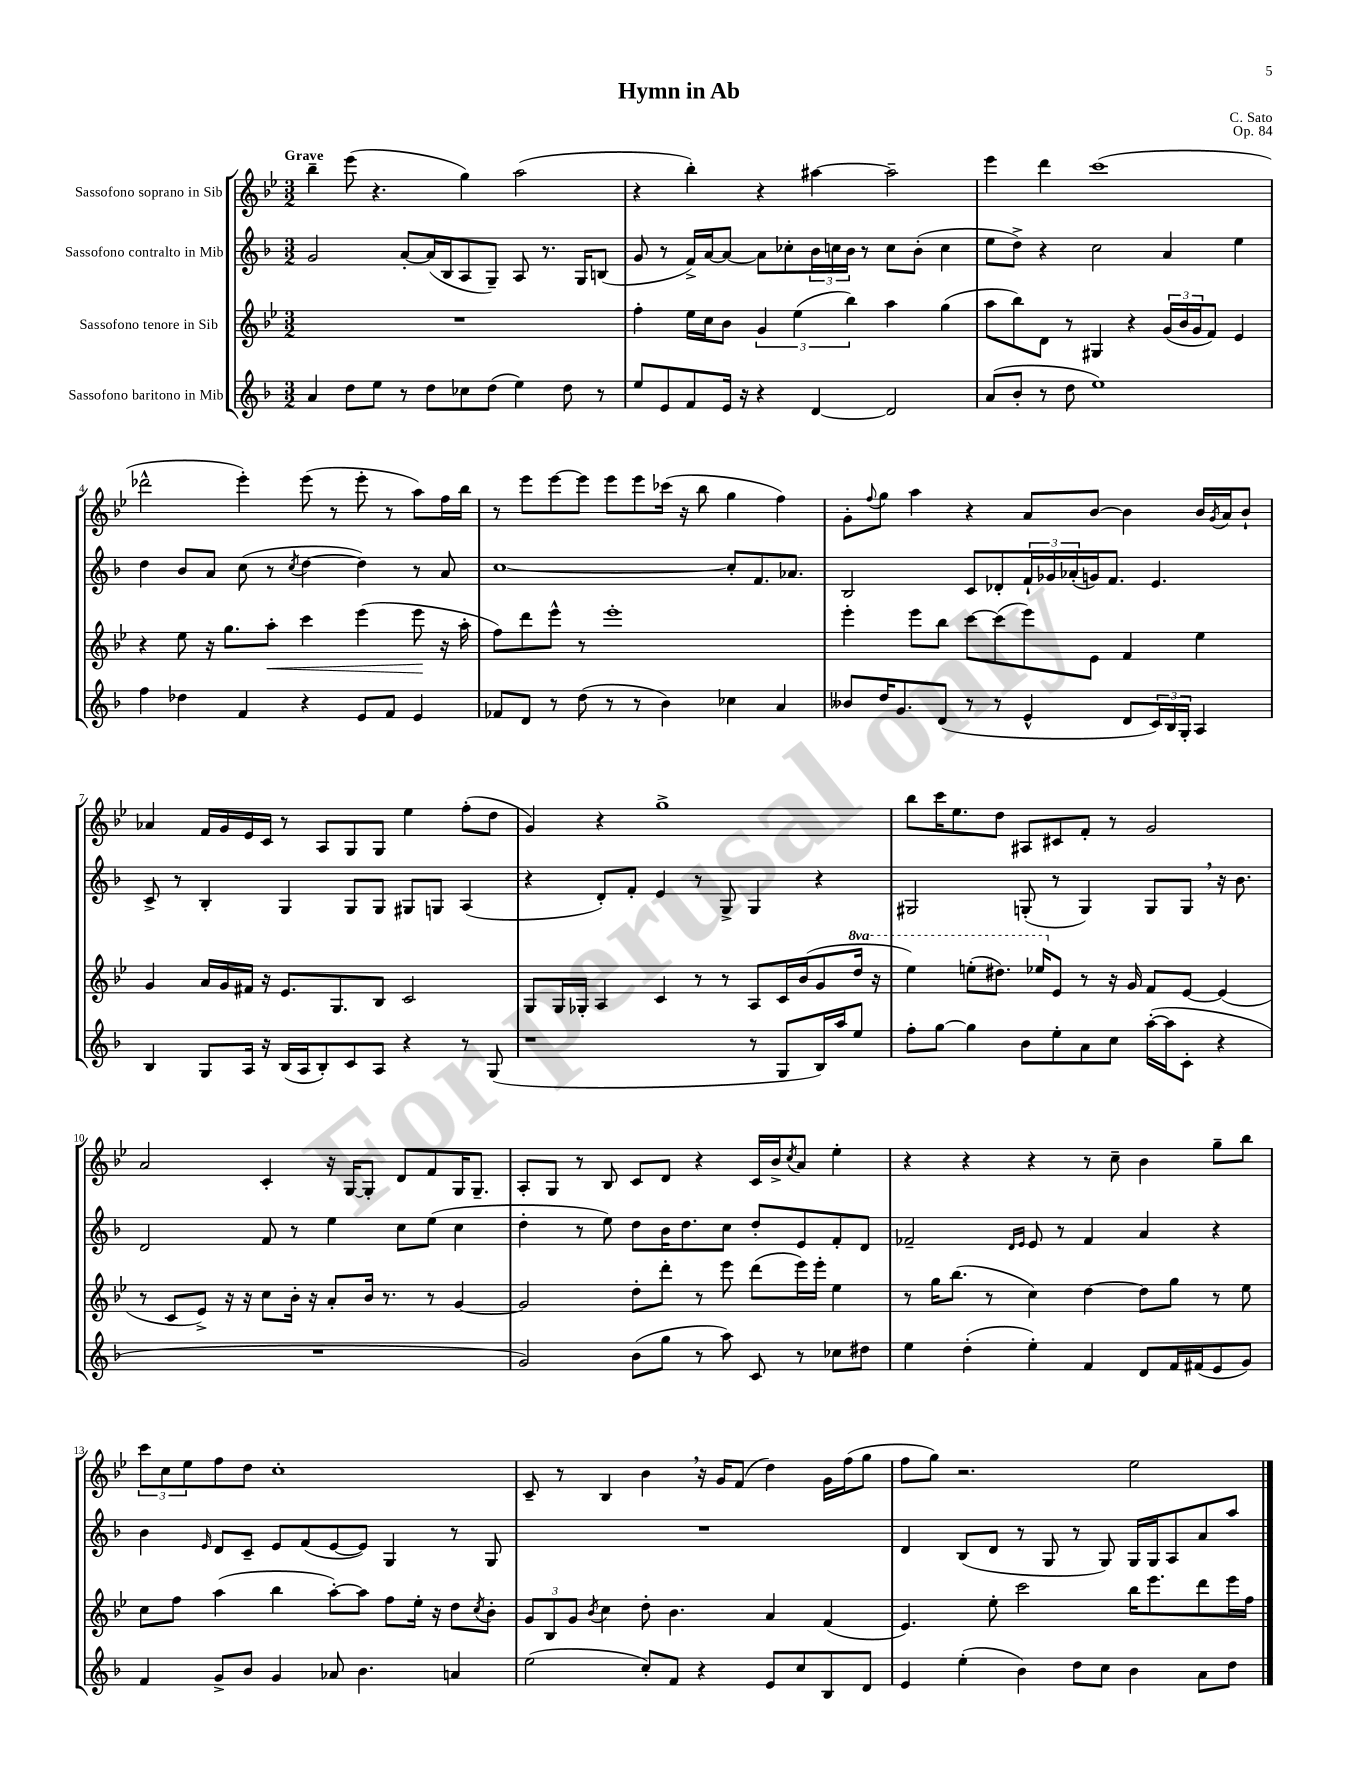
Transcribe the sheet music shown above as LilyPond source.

\header { title = "Hymn in Ab" composer = "C. Sato" opus = "Op. 84" }
<<
\new StaffGroup <<
\new Staff = "s0" \with { instrumentName = "Sassofono soprano in Sib" } {
    \clef treble \key bes \major \numericTimeSignature \time 3/2 \tempo "Grave"
    bes''4-- ees'''8( r4. g''4) a''2( |
    r4 bes''4-.) r4 ais''4~ ais''2-- |
    ees'''4 d'''4 c'''1( |
    des'''2-^ ees'''4-.) ees'''8( r8 ees'''8-. r8 a''8) f''16 bes''16 |
    r8 ees'''8 ees'''8~ ees'''8 ees'''8 ees'''8 ces'''16( r16 bes''8 g''4 f''4) |
    g'8-. \appoggiatura { f''8 } g''8 a''4 r4 a'8 bes'8~ bes'4 bes'16 \acciaccatura { g'8 } a'16 bes'8-! |
    aes'4 f'16 g'16 ees'16 c'16 r8 a8 g8 g8 ees''4 f''8-.( d''8 |
    g'4) r4 g''1-> |
    bes''8 c'''16 ees''8. d''8 ais8 cis'8 f'8-. r8 g'2 |
    a'2 c'4-. r16 g16~ g8-. d'8 f'8 g16 g8.-- |
    a8-. g8 r8 bes8 c'8 d'8 r4 c'16 bes'16-> \acciaccatura { c''8 } a'8 ees''4-. |
    r4 r4 r4 r8 c''8-- bes'4 g''8-- bes''8 |
    \tuplet 3/2 { c'''8 c''8 ees''8 } f''8 d''8 c''1-. |
    c'8-- r8 bes4 bes'4 \breathe r16 g'16 f'8( d''4) g'16 f''16( g''8 |
    f''8 g''8) r2. ees''2 \bar "|." |
}
\new Staff = "s1" \with { instrumentName = "Sassofono contralto in Mib" } {
    \clef treble \key f \major \numericTimeSignature \time 3/2
    g'2 a'8~-. a'16( bes16 a8 g8--) a8 r8. g16 b8( |
    g'8 r8 f'16->) a'16~ a'8~ a'8 ces''8-. \tuplet 3/2 { bes'16 c''16 bes'16 } r8 c''8 bes'8-.( c''4 |
    e''8 d''8->) r4 c''2 a'4 e''4 |
    d''4 bes'8 a'8 c''8( r8 \acciaccatura { c''8 } d''4~ d''4) r8 a'8 |
    c''1~ c''8-. f'8. aes'8. |
    bes2 c'8 des'8-. \tuplet 3/2 { f'16-! ges'16 aes'16-.( } g'16) f'8. e'4. |
    c'8-> r8 bes4-. g4 g8 g8 gis8 g8 a4( |
    r4 d'8-.) f'8-. e'4 r8 g8-> g4 r4 |
    gis2 g8-.( r8 g4) g8 g8 \breathe r16 bes'8. |
    d'2 f'8 r8 e''4 c''8 e''8( c''4 |
    d''4-. r8 e''8) d''8 bes'16 d''8. c''8 d''8-. e'8 f'8-. d'8 |
    fes'2-- \grace { d'16 e'16 } e'8 r8 fes'4 a'4 r4 |
    bes'4 \grace { e'16 } d'8 c'8-- e'8 f'8( e'8~ e'8) g4 r8 g8 |
    R1. |
    d'4 bes8( d'8 r8 g8 r8 g8) g16 g16 a8 a'8 a''8 \bar "|." |
}
\new Staff = "s2" \with { instrumentName = "Sassofono tenore in Sib" } {
    \clef treble \key bes \major \numericTimeSignature \time 3/2 \set Staff.ottavationMarkups = #ottavation-simple-ordinals
    R1. |
    f''4-. ees''16 c''16 bes'8 \tuplet 3/2 { g'4 ees''4( bes''4) } a''4 g''4( |
    a''8 bes''8) d'8 r8 gis4 r4 \tuplet 3/2 { g'16( bes'16 g'16 } f'8) ees'4 |
    r4 ees''8 r16 g''8. a''8-.\< c'''4 ees'''4( ees'''8\! r16 a''16-. |
    f''8) d'''8 ees'''8-^ r8 ees'''1-. |
    ees'''4-. ees'''8 bes''8 c'''8~ c'''8( ees'''8) ees'8 f'4 ees''4 |
    g'4 a'16 g'16 fis'16 r16 ees'8. g8. bes8 c'2 |
    g8 g16 ges16-. a4 c'4 r8 r8 a8 c'16 bes'16( g'8 \ottava #1 d'''16 r16 |
    ees'''4) e'''8-.( dis'''8.) ees'''16 \ottava #0 ees'8 r8 r16 g'16 f'8 ees'8~ ees'4( |
    r8 c'8 ees'8->) r16 r16 c''8 bes'16-. r16 a'8-. bes'16 r8. r8 g'4~ |
    g'2 d''8-. d'''8-. r8 ees'''8 d'''8( ees'''16) ees'''16-. ees''4 |
    r8 g''16 bes''8.( r8 c''4) d''4~ d''8 g''8 r8 ees''8 |
    c''8 f''8 a''4( bes''4 a''8~-.) a''8 f''8 ees''16-. r16 d''8 \acciaccatura { c''8 } bes'8-. |
    \tuplet 3/2 { g'8 bes8 g'8 } \acciaccatura { bes'8 } c''4 d''8-. bes'4. a'4 f'4( |
    ees'4.) ees''8-. c'''2 bes''16 ees'''8. d'''8 ees'''16 f''16 \bar "|." |
}
\new Staff = "s3" \with { instrumentName = "Sassofono baritono in Mib" } {
    \clef treble \key f \major \numericTimeSignature \time 3/2
    a'4 d''8 e''8 r8 d''8 ces''8 d''8( e''4) d''8 r8 |
    e''8 e'8 f'8 e'16 r16 r4 d'4~ d'2 |
    a'8( bes'8-. r8 d''8 e''1) |
    f''4 des''4 f'4 r4 e'8 f'8 e'4 |
    fes'8 d'8 r8 d''8( r8 r8 bes'4) ces''4 a'4 |
    beses'8 d''16 g'8. d'8( r8 r8 e'4-^ d'8 \tuplet 3/2 { c'16) bes16 g16-. } a4 |
    bes4 g8 a16 r16 bes16( a16 bes8-.) c'8 a8 r4 r8 g8( |
    r1 r8 g8 bes16) a''16 e''8 |
    f''8-. g''8~ g''4 bes'8 e''8-. a'8 c''8 a''16~-.( a''16 c'8-. r4 |
    R1. |
    g'2) bes'8( g''8 r8 a''8) c'8 r8 ces''8 dis''8 |
    e''4 d''4-.( e''4-.) f'4 d'8 f'16 fis'16( e'8 g'8) |
    f'4 g'8-> bes'8 g'4 aes'8 bes'4. a'4 |
    e''2( c''8-.) f'8 r4 e'8 c''8 bes8 d'8 |
    e'4 e''4-.( bes'4) d''8 c''8 bes'4 a'8 d''8 \bar "|." |
}
>>
>>
